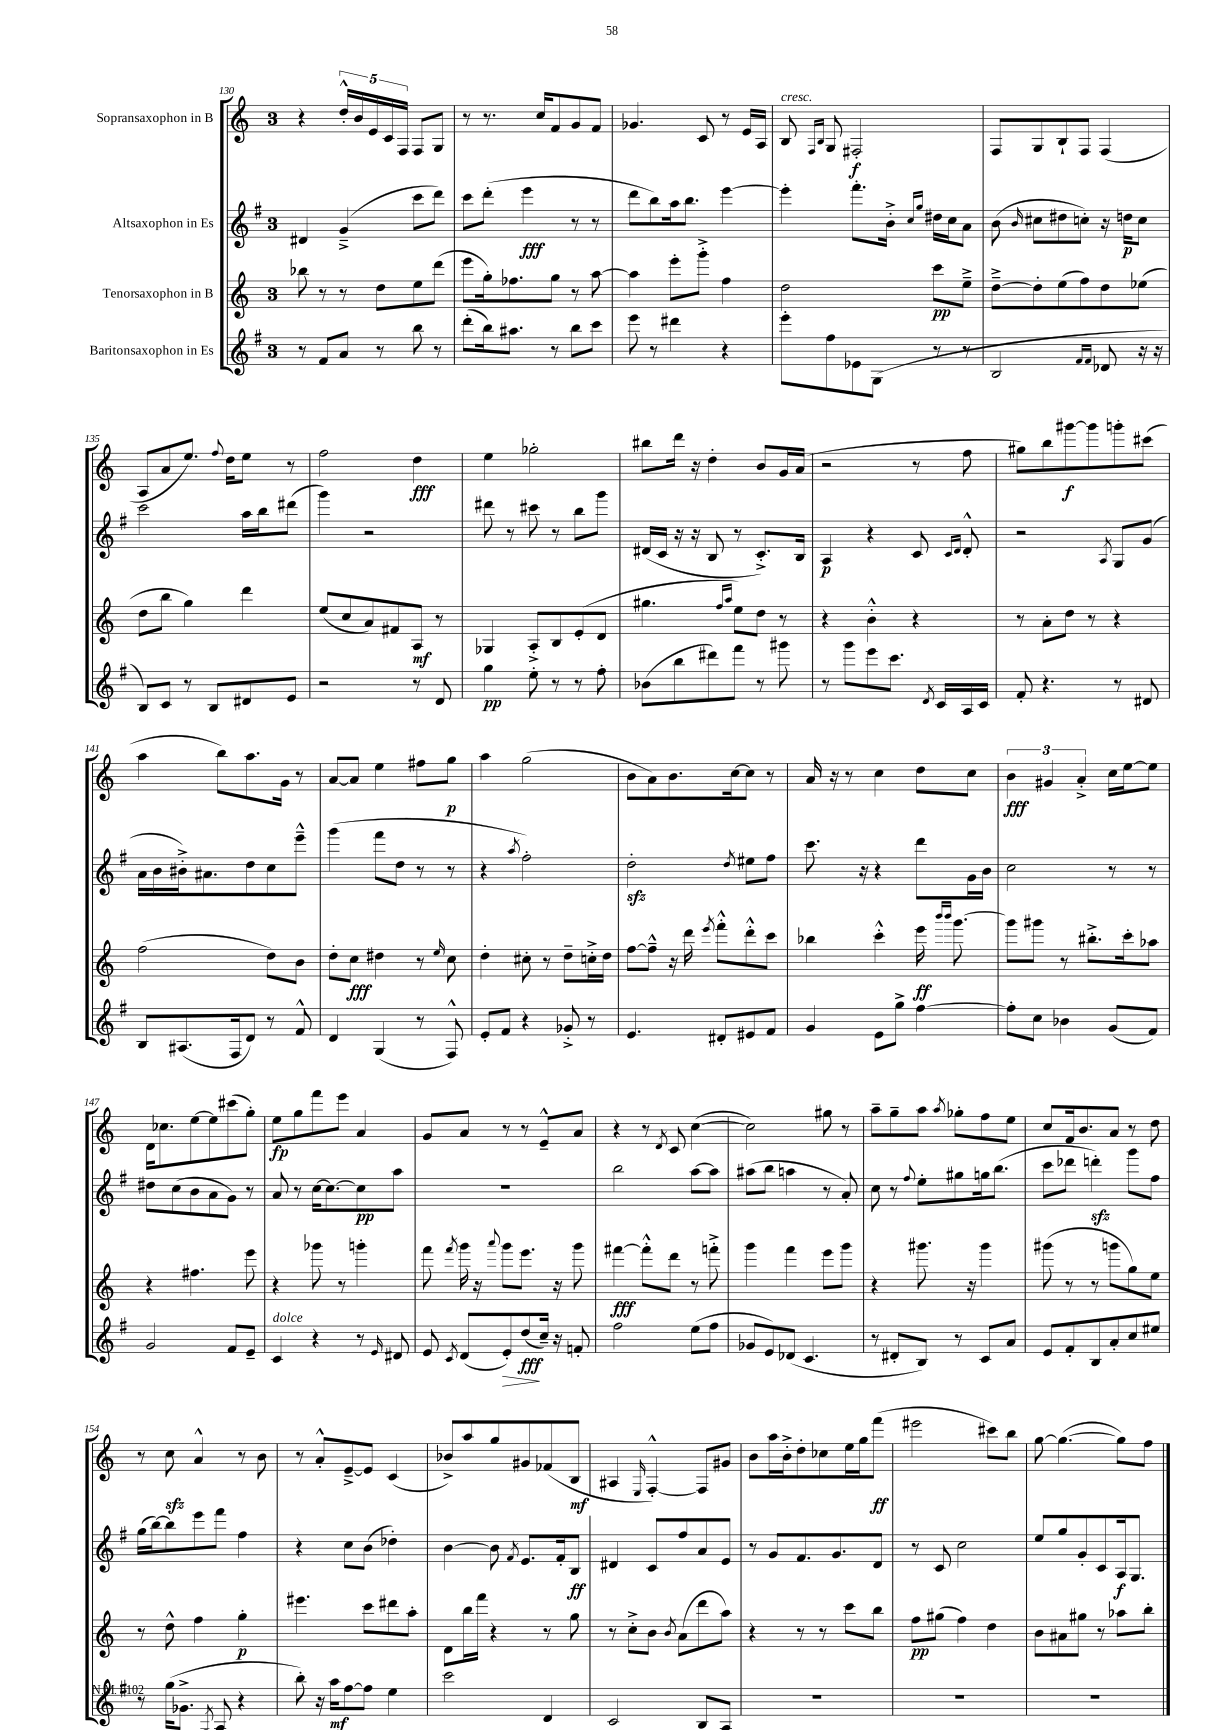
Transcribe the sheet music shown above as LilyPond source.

<<
\new StaffGroup <<
\new Staff = "s0" \with { instrumentName = "Sopransaxophon in B" } {
    \clef treble \key c \major \once \override Staff.TimeSignature.style = #'single-digit \time 3/4
    \autoBeamOff r4 \tuplet 5/4 { d''16[-.-^ b'16 e'16 c'16 f16] } f8[ g8] |
    r8 r8. c''16[ f'8 g'8 f'8] |
    ges'4. c'8 r8 e'16[ a16] |
    b8^\markup { \italic "cresc." } \grace { f16[ b16] } g8 fis2-.\f |
    f8[ g8 b8-! f8] f4( |
    a8[ a'8 e''8.]) \appoggiatura { f''8 } d''16[ e''8] r8 |
    f''2 d''4\fff |
    e''4 ges''2-. |
    bis''8[ d'''16] r16 d''4-. b'8[ g'16 a'16]( |
    r2 r8 f''8 |
    gis''8[) b''8 gis'''8~\f gis'''8 g'''8-. cis'''8]( |
    a''4 b''8[) a''8. g'16] r8 |
    a'8[~ a'8] e''4 fis''8[ g''8]\p |
    a''4 g''2( |
    b'8[ a'8) b'8. c''16~ c''8] r8 |
    a'16 r16 r8 c''4 d''8[ c''8] |
    \tuplet 3/2 { b'4\fff gis'4 a'4-.-> } c''16[ e''16~ e''8] |
    d'16[ ces''8. e''8~ e''8 cis'''8( g''8]-.) |
    e''8[\fp g''8 f'''8 e'''8] a'4 |
    g'8[ a'8] r8 r8 e'8[---^ a'8] |
    r4 r8 \acciaccatura { d'8 } c'8 c''4~( |
    c''2) gis''8 r8 |
    a''8[-- g''8-- a''8] \acciaccatura { a''8 } ges''8[-. f''8 e''8] |
    c''8[ f'16 b'8. a'8] r8 d''8 |
    r8 c''8\sfz a'4-^ r8 b'8 |
    r8 a'8[-.-^ e'8~---> e'8] c'4( |
    bes'8[->) a''8 g''8 gis'8 fes'8( b8]\mf |
    ais4 \grace { e16 } f4~-.-^) f8[ gis'8] |
    b'8[ a''16 b'16-.-> d''8-. ces''8 e''16 g''16 f'''8]\ff( |
    eis'''2 cis'''8[) b''8] |
    g''8~ g''4.~( g''8[) f''8] \bar "|." |
}
\new Staff = "s1" \with { instrumentName = "Altsaxophon in Es" } {
    \clef treble \key g \major \once \override Staff.TimeSignature.style = #'single-digit \time 3/4
    \autoBeamOff dis'4 g'4--->( c'''8[ d'''8]) |
    c'''8[ d'''8]-.( e'''4\fff r8 r8 |
    d'''8[ b''8) a''16 b''8.] e'''4~ |
    e'''4-. fis'''8.[-. b'16]-.-> \grace { c''16[ g''16] } dis''16[ c''16 a'8] |
    b'8( \grace { b'16 } cis''8[ dis''8 c''8]-.) r16 d''16[\p c''8] |
    c'''2 a''16[ b''16 dis'''8]( |
    g'''4) r2 |
    dis'''8 r8 cis'''8 r8 b''8[ g'''8] |
    dis'16[( c'16] r16 r16 b8 r8 c'8.[-.->) b16] |
    a4\p r4 c'8 \grace { c'16[ d'16] } d'8-.-^ |
    r2 \acciaccatura { a8 } g8[ g'8]( |
    a'16[ b'16 bis'16-.->) ais'8. d''8 c''8 e'''8]---^ |
    g'''4( fis'''8[ d''8] r8 r8 |
    r4 \acciaccatura { a''8 } fis''2-.) |
    d''2-.\sfz \acciaccatura { d''8 } eis''8[ fis''8] |
    c'''8. r16 r4 d'''8[ g'16 b'16] |
    c''2 r8 r8 |
    dis''8[ c''8( b'8 a'8 g'8]) r8 |
    a'8 r8 c''16[~ c''8.~ c''8\pp a''8] |
    R2. |
    b''2 a''8[~ a''8] |
    ais''8[( b''8] a''4 r8 a'8-.) |
    c''8 r8 \appoggiatura { fis''8 } e''8[-. gis''8 g''16 b''8.]( |
    c'''8[ des'''8] d'''4-.\sfz) g'''8[ fis''8] |
    g''16[( b''16~) b''8 e'''8 fis'''8] fis''4 |
    r4 c''8[ b'8]( des''4-.) |
    b'4~ b'8 \acciaccatura { fis'8 } e'8.[ fis'16-. b8]\ff |
    dis'4 c'8[ fis''8 a'8 e'8] |
    r8 g'8[ fis'8. g'8. d'8] |
    r8 c'8 c''2 |
    e''8[ g''8 g'8-. c'8 a16\f g8.] \bar "|." |
}
\new Staff = "s2" \with { instrumentName = "Tenorsaxophon in B" } {
    \clef treble \key c \major \once \override Staff.TimeSignature.style = #'single-digit \time 3/4
    \autoBeamOff bes''8 r8 r8 d''8[ e''8 d'''8]( |
    e'''8[ g''16-.) fes''8. g''8] r8 a''8~ |
    a''4 e'''8[-. g'''8]-.-> f''4 |
    d''2 c'''8[\pp e''8]---> |
    d''8[~---> d''8-. e''8( f''8) d''8 ees''8]( |
    d''8[ b''8] g''4) d'''4 |
    e''8[( c''8 a'8) fis'8 a8]\mf r8 |
    ges4 a8[-.-> b8 e'8-.( d'8] |
    gis''4. \grace { f''16[ a''16] } e''8[) d''8] r8 |
    r4 b'4-.-^ r4 |
    r8 a'8[-. d''8] r8 r4 |
    f''2( d''8[) b'8] |
    d''8[-. c''8]\fff dis''4 r8 \grace { e''16 } c''8 |
    d''4-. cis''8-. r8 d''8[-- c''16-.-> d''16] |
    f''8[~ f''8]---^ r16 d'''16 \acciaccatura { e'''8 } f'''8[-.-^ d'''8-.-^ c'''8] |
    bes''4 c'''4-.-^ e'''16\ff \grace { b'''16[ b'''16] } g'''8.~ |
    g'''8[ gis'''8] r8 bis''8.[-.-> c'''16-. aes''8] |
    r4 fis''4. e'''8 |
    r4 ges'''8 r8 g'''4-. |
    f'''8 \acciaccatura { f'''8 } g'''16 r16 \appoggiatura { a'''8 } g'''8[ e'''8.] r16 g'''8 |
    fis'''4~\fff fis'''8[-.-^ d'''8] r8 f'''8-.-> |
    g'''4 f'''4 e'''8[ g'''8] |
    r4 gis'''8. r16 gis'''4 |
    gis'''8( r8 r8 g'''8[ g''8) e''8] |
    r8 d''8-^ f''4 g''4-.\p |
    eis'''4. c'''8[ dis'''8 a''8]-. |
    d'8[ b''16 f'''16] r4 r8 g''8 |
    r8 c''8[-.-> b'8] \acciaccatura { b'8 } a'8[( d'''8 a''8]) |
    r4 r8 r8 c'''8[ b''8] |
    f''8[\pp gis''8]( f''4) d''4 |
    b'8[ ais'8 gis''8] r8 aes''8[ b''8]-. \bar "|." |
}
\new Staff = "s3" \with { instrumentName = "Baritonsaxophon in Es" } {
    \clef treble \key g \major \once \override Staff.TimeSignature.style = #'single-digit \time 3/4
    \autoBeamOff r8 fis'8[ a'8] r8 b''8 r8 |
    d'''8[-.( b''16) ais''8.] r8 b''8[ c'''8] |
    e'''8 r8 dis'''4 r4 |
    e'''8[-. fis''8 ees'8 g8]( r8 r8 |
    b2 \grace { fis'16[ fis'16] } des'8 r16 r16 |
    b8[) c'8] r8 b8[ dis'8 e'8] |
    r2 r8 d'8 |
    g''4\pp e''8-. r8 r8 fis''8-. |
    bes'8[( b''8 dis'''8) fis'''8] r8 gis'''8 |
    r8 g'''8[ e'''8 c'''8.] \acciaccatura { d'8 } c'16[ a16 c'16] |
    fis'8-. r4. r8 dis'8 |
    b8[ ais8.( fis16 d'8]) r8 fis'8-^ |
    d'4 g4( r8 fis8-^) |
    e'8[-. fis'8] r4 ges'8-.-> r8 |
    e'4. dis'8[-. eis'8 fis'8] |
    g'4 e'8[ g''8]-> fis''4~ |
    fis''8[-. c''8] bes'4 g'8[( fis'8]) |
    g'2 fis'8[ e'8]-- |
    c'4^\markup { \italic "dolce" } r4 r8 \grace { e'16 } dis'8 |
    e'8 \acciaccatura { c'8 } d'8[( e'8-.\>) d''8\fff\!( c''16]--) r16 f'8-. |
    fis''2 e''8[( fis''8] |
    ges'8[ e'8) des'8]( c'4. |
    r8 dis'8[-. b8]) r8 c'8[ a'8] |
    e'8[ fis'8-. b8 a'8-. c''8 eis''8] |
    r8 g''16[( ges'8.]-> \acciaccatura { g8 } a8 r4 |
    b''8-.) r16 a''16[\mf fis''8~ fis''8] e''4 |
    c'''2 d'4 |
    c'2 b8[ a8] |
    R2. |
    R2. |
    R2. \bar "|." |
}
>>
>>
\layout { \context { \Score currentBarNumber = #130 } }
